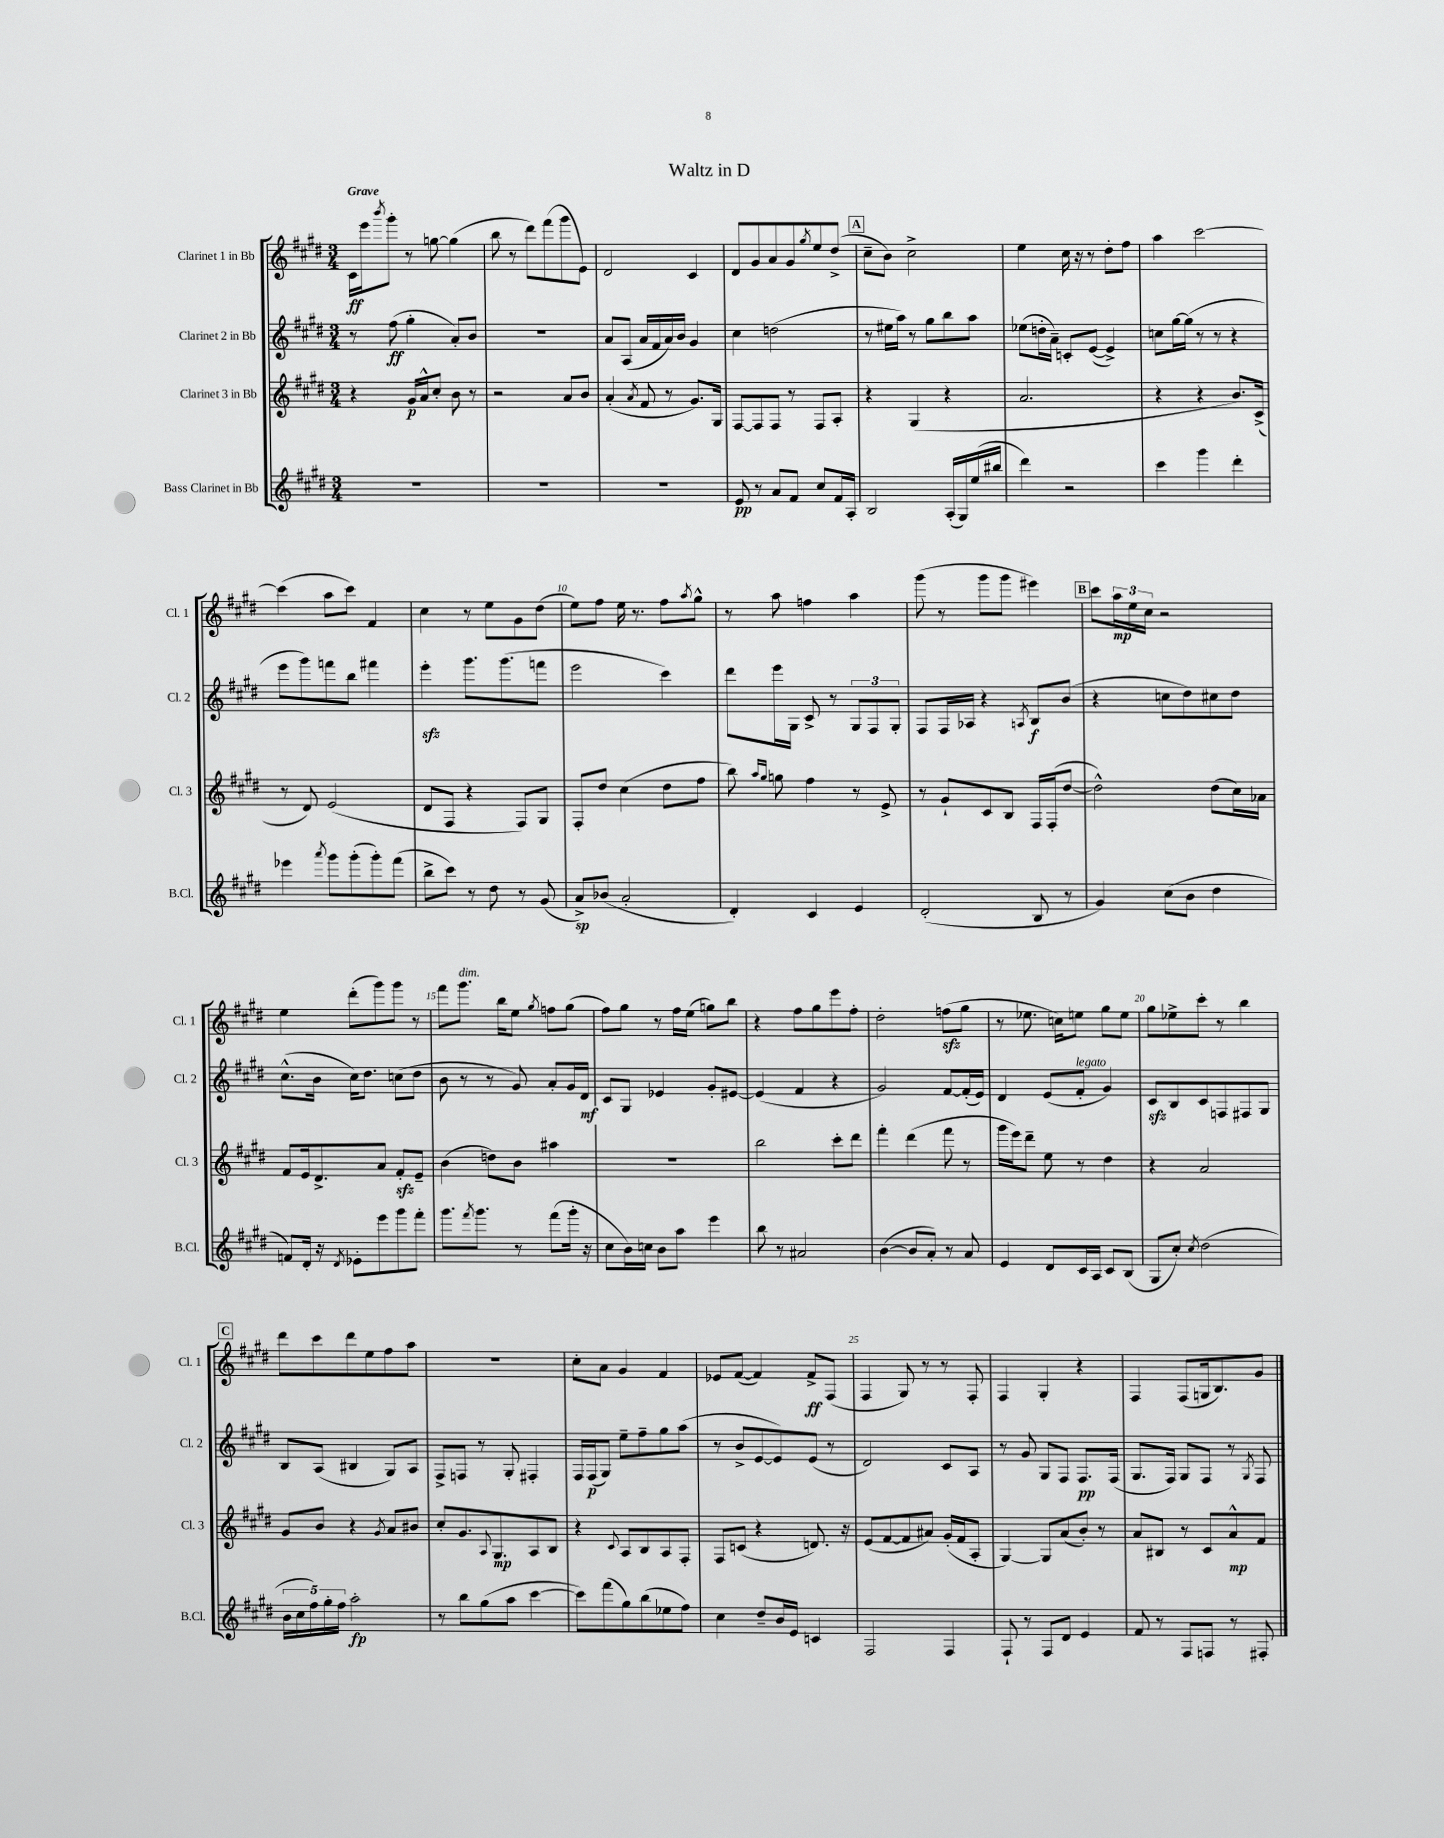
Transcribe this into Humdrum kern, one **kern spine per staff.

**kern	**kern	**kern	**kern
*staff4	*staff3	*staff2	*staff1
*clefG2	*clefG2	*clefG2	*clefG2
*k[f#c#g#d#]	*k[f#c#g#d#]	*k[f#c#g#d#]	*k[f#c#g#d#]
*M3/4	*M3/4	*M3/4	*M3/4
2.r	4r	8r	16c#
.	.	.	16eee
.	.	.	8qbbb
.	.	(8ff#	8ggg#'
.	16g#	4gg#'	8r
.	16a^^	.	.
.	8cc#'	.	[8gg
.	8b	8a')	(4gg]
.	8r	8b	.
=	=	=	=
2.r	2r	2.r	8bb
.	.	.	8r
.	.	.	8ddd#)
.	.	.	(8fff#
.	8a	.	8ggg#
.	8b	.	8e)
=	=	=	=
2.r	(4a'	8a	2d#
.	.	(8A	.
.	8qa	.	.
.	8f#	16a	.
.	.	16f#	.
.	8r	16a)	.
.	.	16b	.
.	8.g#)	4g#	4c#
.	16G#	.	.
=	=	=	=
8e	[8F#	4cc#	8d#
8r	8F#]	.	8g#
8a	8F#	(2dd	8a
8f#	8r	.	8g#
.	.	.	8qgg#
8cc#	8F#	.	8ee
16f#	8A'	.	(8dd#^
16A'	.	.	.
=	=	=	=
2B	4r	8r	8cc#~
.	.	16ee#	8b)
.	.	16aa)	.
.	(4G#	8r	2cc#^
.	.	8gg#	.
(16A'	4r	8bb	.
16G#)	.	.	.
(16ee	.	8aa	.
16bb#	.	.	.
=	=	=	=
4ddd#)	2.a	(8ee-	4ee
.	.	16dd'	.
.	.	16a~)	.
2r	.	8c'	16cc#
.	.	.	16r
.	.	([8e	8r
.	.	4e^])	8dd#'
.	.	.	8ff#
=	=	=	=
4ccc#	4r	8cc	4aa
.	.	[16gg#	.
.	.	(16gg#]	.
4ggg#	4r	8r	[2ccc#
.	.	8r	.
4ddd#'	8.b)	4r	.
.	(16c#^	.	.
=	=	=	=
4eee-	8r	8eee	(4ccc#]
.	8d#)	8ggg#)	.
8qaaa	.	.	.
8ggg#	(2e	8fff	8aa
(8ggg#'	.	8bb	8ccc#)
8ggg#')	.	4fff#	4f#
(8fff#	.	.	.
=	=	=	=
8bb^	8d#	4eee'	4cc#
8ccc#)	8F#	.	.
8r	4r	8.ggg#	8r
8dd#	.	.	8ee
.	.	(8.ggg#	.
8r	8F#)	.	8g#
(8g#	8G#	8fff	(8dd#
=	=	=	=
8a^)	8F#'	2eee	8ee)
(8b-	8dd#	.	8ff#
2a'	(4cc#	.	16ee
.	.	.	8.r
.	8dd#	4ccc#)	8ff#
.	.	.	8qaa
.	8ff#	.	8gg#^^
=	=	=	=
4d#')	8bb)	8ddd#	8r
.	16qqaa	.	.
.	16qqgg#	.	.
.	8gg	16eee	8aa
.	.	16G#	.
4c#	4ff#	8c#^	4ff
.	.	8r	.
4e	8r	12G#	4aa
.	.	12F#	.
.	8e^	.	.
.	.	12G#'	.
=	=	=	=
(2d#'	8r	8F#	(8ggg#
.	8g#`	16F#	8r
.	.	16A-	.
.	8c#	4r	8ggg#
.	8B	.	8ggg#
.	.	8qA	.
8B	16F#	8B	4eee#)
.	(16F#'	.	.
8r	[8dd#	(8b	.
=	=	=	=
4g#)	2dd#^^])	4r	8ccc#
.	.	.	24aa
.	.	.	24ee
.	.	.	24cc#
(8cc#	.	8cc	2r
8b	.	8dd#)	.
4dd#	(8dd#	8cc#	.
.	16cc#)	8dd#	.
.	16a-	.	.
=	=	=	=
8f)	8f#	(8.cc#^^	4ee
16d#'	16e	.	.
16r	8.d#^	16b	.
8qd#	.	.	.
8e-'	.	16cc#)	(8ddd#'
.	.	8.dd#	.
8eee	8a	.	8ggg#)
8ggg#	8f#'	(8cc	8ggg#
8fff#'	8e~	8dd#	8r
=	=	=	=
8.ggg#	(4b	8b	8fff#
.	.	8r	8.ggg#
8qfff#	.	.	.
8.ggg#	.	.	.
.	8dd)	8r	.
.	.	.	16bb
8r	8b	8g#)	8ee
.	.	.	8qgg#
(8fff#	4aa#	8a'	8ff
16ggg#'	.	16g#	(8gg#
16r	.	16d#	.
=	=	=	=
8cc#	2.r	8c#	8ff#)
16b)	.	8G#	8gg#
16cc	.	.	.
8b	.	4e-	8r
8aa	.	.	16ff#
.	.	.	(16ee
4eee	.	8g#'	8gg)
.	.	[8e#	8bb
=	=	=	=
8bb	2bb	(4e#]	4r
8r	.	.	.
2a#	.	4f#	8ff#
.	.	.	8gg#
.	8ccc#'	4r	8eee
.	8ddd#	.	8ff#'
=	=	=	=
([4b	4fff#'	2g#)	2dd#'
8b]	(4ddd#	.	.
8a')	.	.	.
8r	8fff#	[8f#	(8ff
8a	8r	(16f#']	8gg#
.	.	16e)	.
=	=	=	=
4e	16ggg#	4d#	8r
.	16eee)	.	.
.	8ddd#~	.	8.ee-
8d#	8ee	(8e	.
.	.	.	16cc)
16c#	8r	8f#'	8ee
16A	.	.	.
8c#	4dd#	4g#)	8gg#
(8B	.	.	8ee
=	=	=	=
8G#	4r	8c#	8gg#
8cc#')	.	8B	8ee-^
8qcc#	.	.	.
(2dd#	2a	8c#	8ccc#'
.	.	8F	8r
.	.	8F#	4bb
.	.	8G#	.
=	=	=	=
20b	8g#	8B	8ddd#
20cc#	.	.	.
20ff#)	.	.	.
.	8b	(8A	8ccc#
20gg#'	.	.	.
20ff#	.	.	.
2aa'	4r	4B#	8ddd#
.	.	.	8ee
.	8qg#	.	.
.	8a	8G#)	8ff#
.	8b#	8A	8aa
=	=	=	=
8r	8cc#'	8F#^	2.r
8bb	8.g#	8F	.
(8gg#	.	8r	.
.	8qqA	.	.
.	8.G#	.	.
8aa	.	8G#'	.
[4ccc#	8A	4F#'	.
.	8B	.	.
=	=	=	=
8ccc#])	4r	16F#	8cc#'
.	.	(16F#	.
(8fff#	.	8G#)	8a
.	8qqc#	.	.
8gg#)	8A	8ee~	4g#
(8bb	8B	8ff#~	.
8ee-	8A	8gg#	4f#
8ff#)	8F#'	(8aa	.
=	=	=	=
4cc#	8F#	8r	8e-
.	(8c	8b^	([8f#
8dd#~	4r	[8e	4f#])
16b	.	8e])	.
16e	.	.	.
4c	8.d)	(8e	8f#^
.	.	8r	(8F#
.	16r	.	.
=	=	=	=
2F#	(8e	2d#)	4F#
.	[8f#	.	.
.	8f#]	.	8G#)
.	8a#)	.	8r
4F#	(16g#'	8c#	8r
.	16f#	.	.
.	8A'	8A	8F#'
=	=	=	=
8F#`	[4G#)	8r	4F#
8r	.	8g#	.
8F#	8G#]	8G#	4G#'
8d#	(8a	8F#	.
4e	8b')	8.F#	4r
.	8r	.	.
.	.	(16F#	.
=	=	=	=
8f#	8a	8.G#	4F#
8r	8B#	.	.
.	.	16F#)	.
8F#	8r	8G#	(8F#
8F	8c#	8F#	16G
.	.	.	8.B)
8r	8a^^	8r	.
.	.	8qG#	.
8F#'	8f#	8F#	8g#
==	==	==	==
*-	*-	*-	*-
